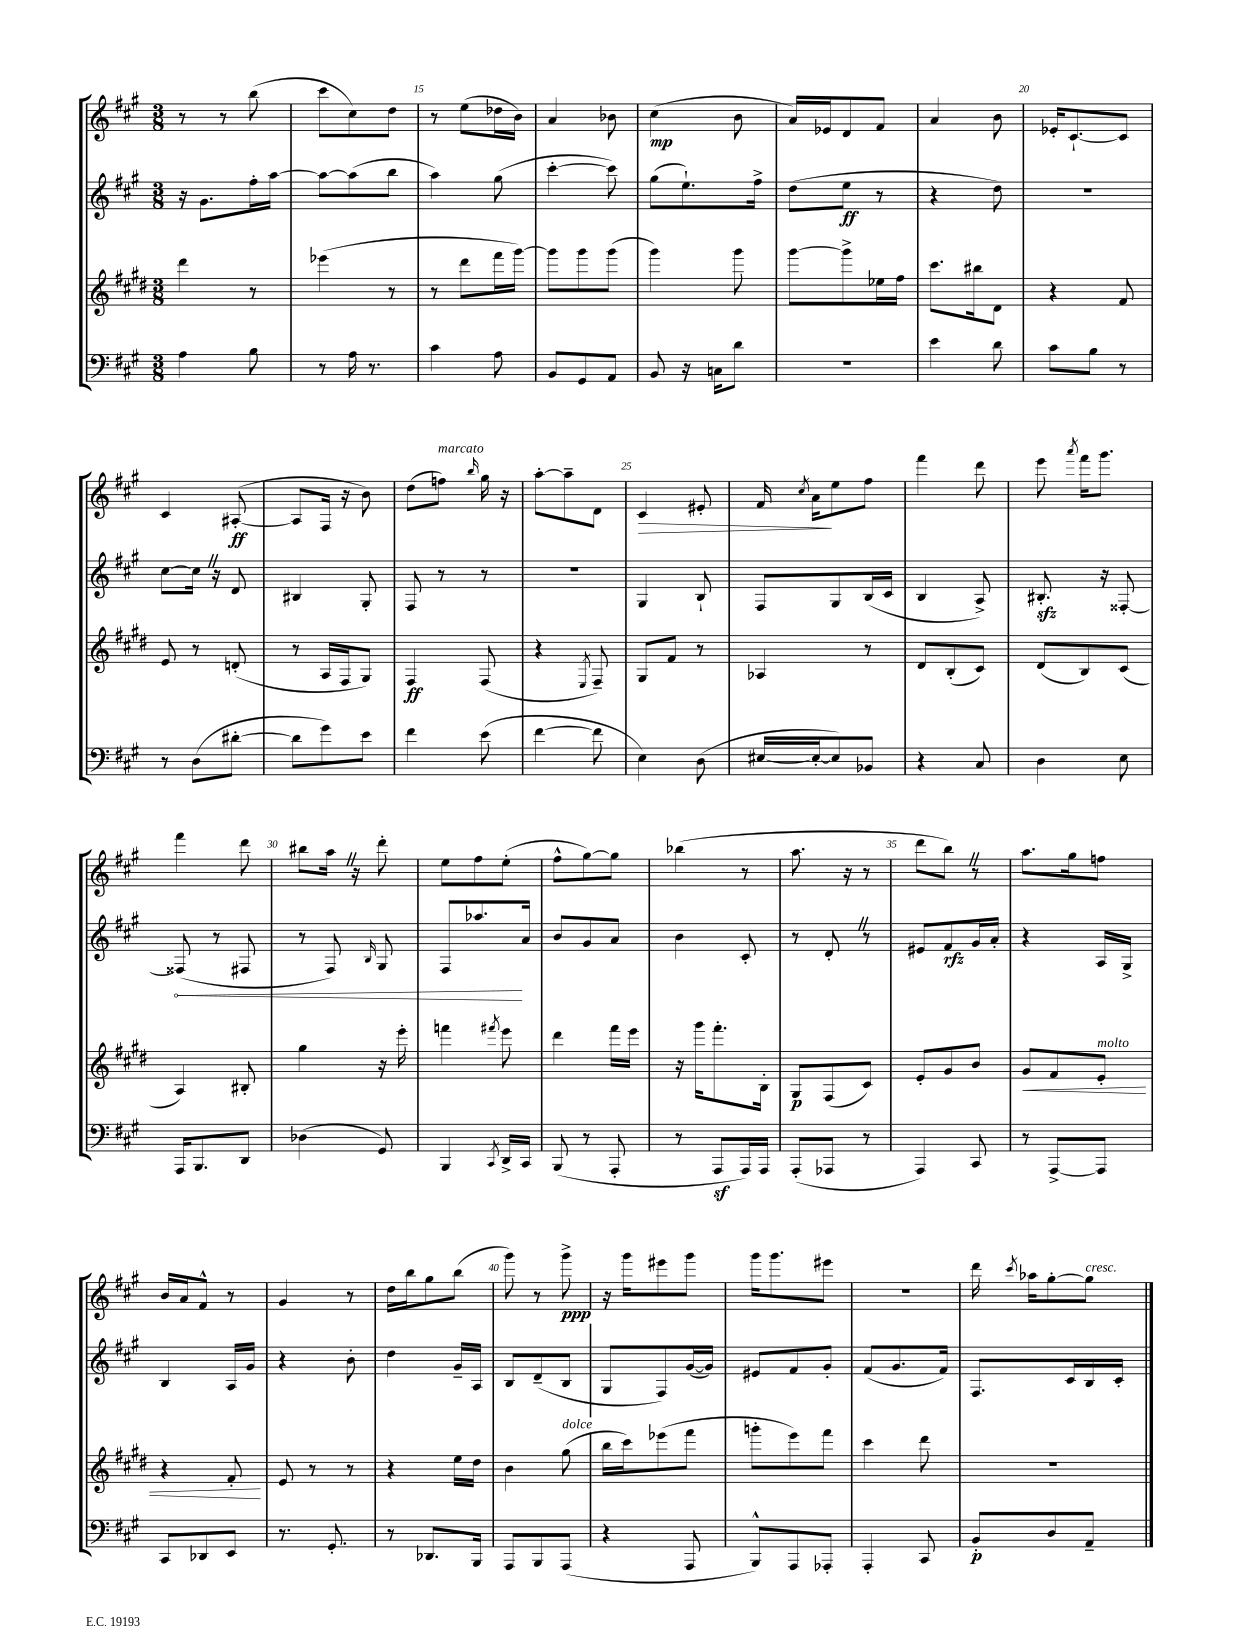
<<
\new StaffGroup <<
\new Staff = "s0" {
    \clef treble \key a \major \numericTimeSignature \time 3/8
    \autoBeamOff r8 r8 b''8( |
    cis'''8[ cis''8) d''8] |
    r8 e''8[( des''16 b'16]) |
    a'4 bes'8 |
    cis''4\mp( b'8 |
    a'16[) ees'16 d'8 fis'8] |
    a'4 b'8 |
    ees'16[-. cis'8.~-! cis'8] |
    cis'4 ais8~-.\ff( |
    ais8[ fis16] r16 b'8) |
    d''8[( f''8]^\markup { \italic "marcato" }) \grace { b''16 } gis''16 r16 |
    a''8[~-. a''8-- d'8] |
    cis'4\> eis'8-. |
    fis'16 \acciaccatura { cis''8 } a'16[\! e''8 fis''8] |
    fis'''4 d'''8 |
    e'''8 \acciaccatura { a'''8 } fis'''16[ gis'''8.] |
    fis'''4 d'''8 |
    bis''8[ a''16] \once \override BreathingSign.text = \markup { \musicglyph "scripts.caesura.straight" } \breathe r16 d'''8-. |
    e''8[ fis''8 e''8]-.( |
    fis''8[-^ gis''8~) gis''8] |
    bes''4( r8 |
    a''8. r16 r8 |
    d'''8[ b''8]) \once \override BreathingSign.text = \markup { \musicglyph "scripts.caesura.straight" } \breathe r8 |
    a''8.[ gis''16 f''8] |
    b'16[ a'16 fis'8]-^ r8 |
    gis'4 r8 |
    d''16[ b''16 gis''8 b''8]( |
    gis'''8) r8 gis'''8->\ppp |
    r16 gis'''16[ eis'''8 gis'''8] |
    gis'''16[ gis'''8. eis'''8] |
    R4. |
    d'''16 \acciaccatura { cis'''8 } aes''16[ gis''8~-. gis''8]^\markup { \italic "cresc." } \bar "|." |
}
\new Staff = "s1" {
    \clef treble \key a \major \numericTimeSignature \time 3/8
    \autoBeamOff r16 gis'8.[ fis''16-. a''16]~ |
    a''8[~ a''8( b''8] |
    a''4) gis''8( |
    cis'''4~-. cis'''8) |
    gis''8[( e''8.-!) fis''16]-> |
    d''8[( e''8]\ff r8 |
    r4 d''8) |
    R4. |
    cis''8[~ cis''16] \once \override BreathingSign.text = \markup { \musicglyph "scripts.caesura.straight" } \breathe r16 d'8 |
    bis4 gis8-. |
    fis8 r8 r8 |
    R4. |
    gis4 b8-! |
    fis8[ gis8 b16( cis'16] |
    b4 a8->) |
    bis8.-.\sfz r16 fisis8~-. |
    \once \override Hairpin.circled-tip = ##t fisis8\<( r8 fis8 |
    r8 fis8) \grace { b16 } gis8 |
    fis8[ aes''8.\! a'16] |
    b'8[ gis'8 a'8] |
    b'4 cis'8-. |
    r8 d'8-. \once \override BreathingSign.text = \markup { \musicglyph "scripts.caesura.straight" } \breathe r8 |
    eis'8[ fis'8\rfz gis'16 a'16]-. |
    r4 a16[ gis16]-> |
    b4 a16[ gis'16] |
    r4 b'8-. |
    d''4 gis'16[-- a16] |
    b8[ d'8--( b8] |
    gis8[ fis8) gis'16~( gis'16]) |
    eis'8[ fis'8 gis'8]-. |
    fis'8[( gis'8. fis'16]) |
    fis8.[ cis'16 b16 cis'16]-. \bar "|." |
}
\new Staff = "s2" {
    \clef treble \key e \major \numericTimeSignature \time 3/8
    \autoBeamOff dis'''4 r8 |
    ees'''4( r8 |
    r8 dis'''8[ fis'''16 gis'''16]~) |
    gis'''8[ gis'''8 gis'''8]( |
    gis'''4) gis'''8 |
    gis'''8[~ gis'''8-> ees''16 fis''16] |
    cis'''8.[ bis''16 dis'8] |
    r4 fis'8 |
    e'8 r8 d'8-.( |
    r8 a16[ fis16 gis8]) |
    fis4\ff fis8( |
    r4 \acciaccatura { e8 } fis8--) |
    gis8[ fis'8] r8 |
    aes4 r8 |
    dis'8[ b8-.( cis'8]) |
    dis'8[( b8) cis'8]( |
    a4) bis8-. |
    gis''4 r16 e'''16-. |
    f'''4 \acciaccatura { fis'''8 } e'''8 |
    dis'''4 fis'''16[ e'''16] |
    r16 gis'''16[ fis'''8.-. b16]-. |
    gis8[\p fis8( cis'8]) |
    e'8[-. gis'8 b'8] |
    gis'8[\< fis'8 e'8]-.^\markup { \italic "molto" } |
    r4 fis'8-.\! |
    e'8 r8 r8 |
    r4 e''16[ dis''16] |
    b'4 gis''8^\markup { \italic "dolce" }( |
    b''16[ cis'''16) ees'''8( fis'''8] |
    g'''8[-. e'''8) fis'''8] |
    cis'''4 dis'''8 |
    R4. \bar "|." |
}
\new Staff = "s3" {
    \clef bass \key a \major \numericTimeSignature \time 3/8
    \autoBeamOff a4 b8 |
    r8 a16 r8. |
    cis'4 a8 |
    b,8[ gis,8 a,8] |
    b,8 r16 c16[ d'8] |
    R4. |
    e'4 d'8 |
    cis'8[ b8] r8 |
    r8 d8[( dis'8]~-. |
    dis'8[ gis'8) e'8] |
    fis'4 e'8( |
    fis'4~ fis'8 |
    e4) d8( |
    eis16[~ eis16~-. eis8) bes,8] |
    r4 cis8 |
    d4 e8 |
    a,,16[ b,,8. d,8] |
    des4( gis,8) |
    b,,4 \acciaccatura { cis,8 } d,16[-> cis,16] |
    b,,8( r8 a,,8-. |
    r8 a,,8[\sf a,,16) a,,16] |
    a,,8[-.( aes,,8] r8 |
    a,,4) cis,8 |
    r8 a,,8[~-> a,,8] |
    cis,8[ des,8 e,8] |
    r8. gis,8.-. |
    r8 des,8.[ b,,16] |
    a,,8[ b,,8 a,,8]( |
    r4 a,,8 |
    b,,8[-^) a,,8 aes,,8]-. |
    a,,4-. cis,8 |
    b,8[-.\p d8 a,8]-- \bar "|." |
}
>>
>>
\layout { \context { \Score currentBarNumber = #13 \override BarNumber.break-visibility = ##(#f #t #t) barNumberVisibility = #(every-nth-bar-number-visible 5) } }
